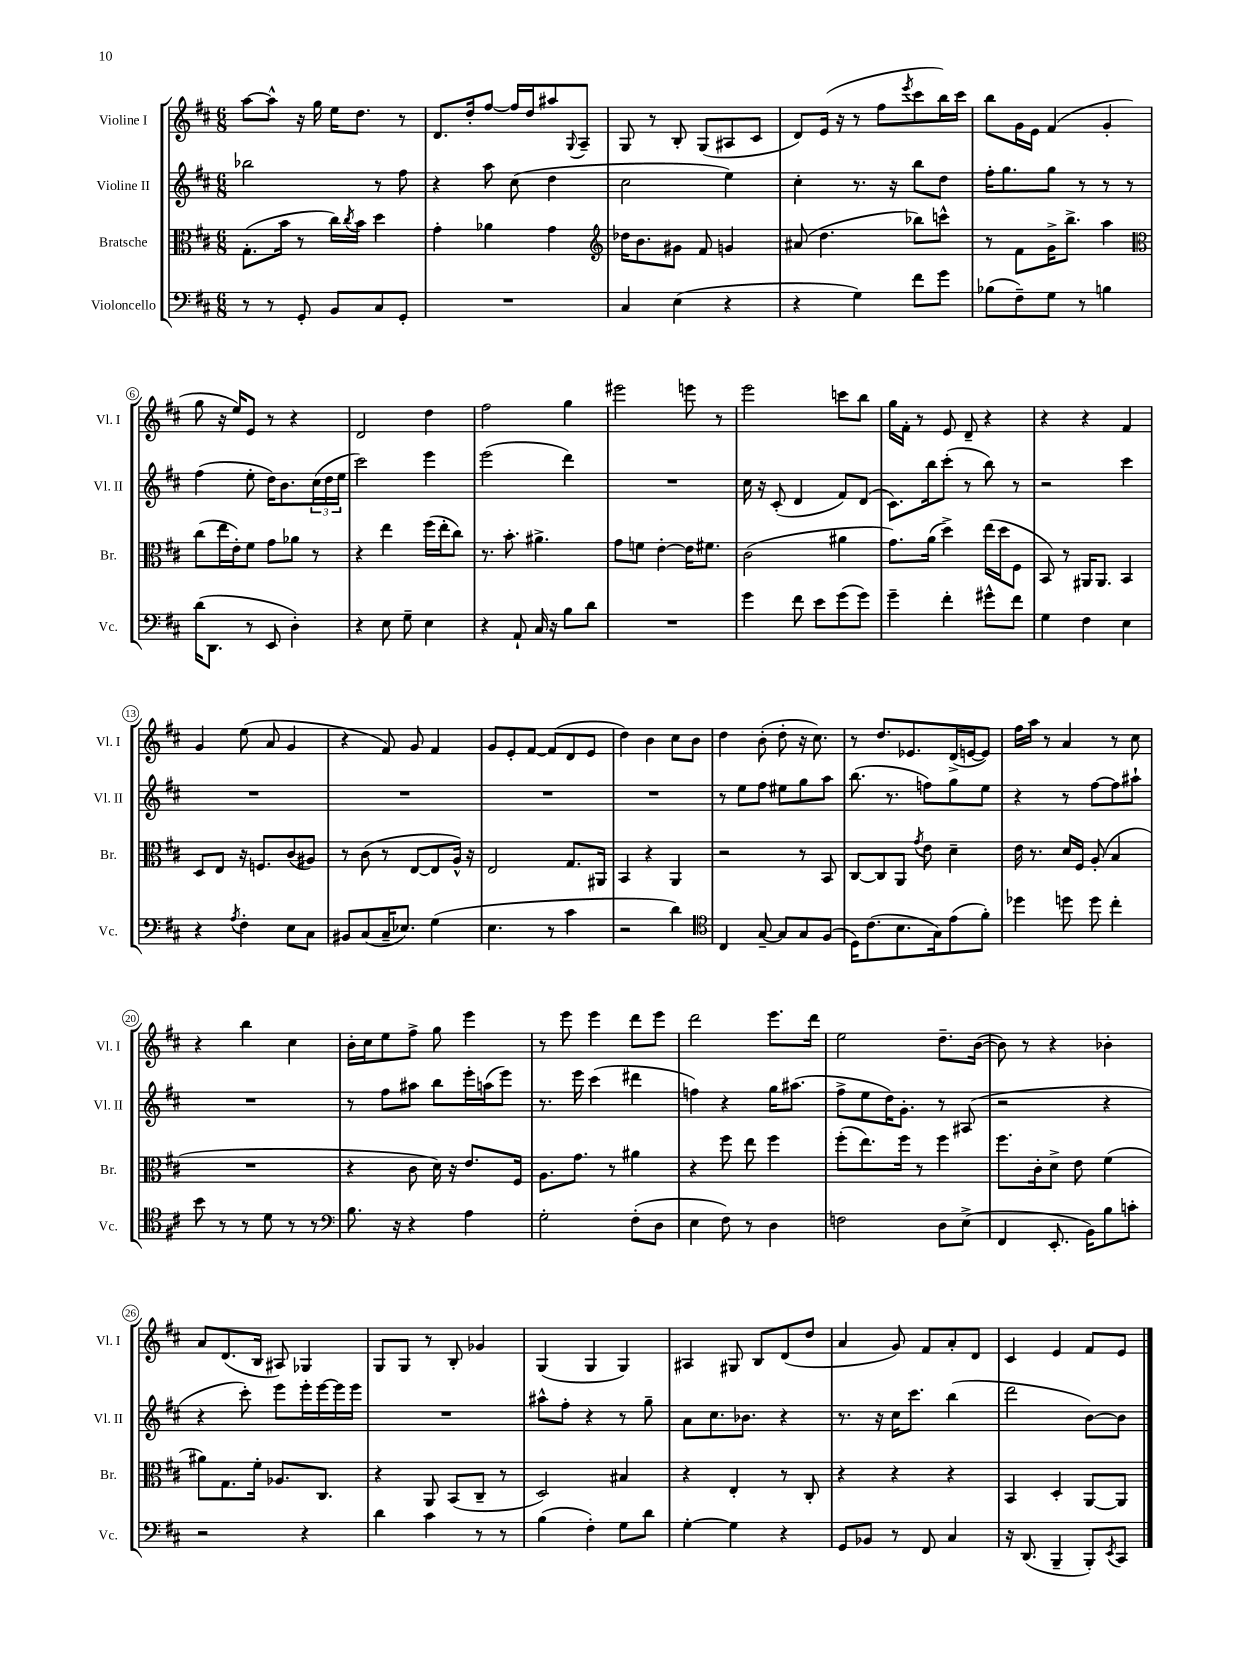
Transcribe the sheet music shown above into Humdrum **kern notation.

**kern	**kern	**kern	**kern
*staff4	*staff3	*staff2	*staff1
*clefF4	*clefC3	*clefG2	*clefG2
*k[f#c#]	*k[f#c#]	*k[f#c#]	*k[f#c#]
*M6/8	*M6/8	*M6/8	*M6/8
8r	(8.G'\L	2bb-\	[8aa\L
8r	.	.	8aa^^\]J
.	16b\Jk	.	.
8GG'/	8r	.	16r
.	.	.	16gg\
8BB/L	16cc#\LL)	.	16ee\LK
.	8qcc#/	.	.
.	16b\JJ	.	8.dd\J
8C#/	4dd\	8r	.
8GG'/J	.	8ff#\	8r
=	=	=	=
2.r	4g'\	4r	8.d/L
.	.	.	16dd'/k
.	4a-\	8aa\	[8ff#/J
.	.	(8cc#\	16ff#/]LL
.	.	.	16dd/J
.	4g\	4dd\	8aa#/
.	.	.	8qqG/
.	.	.	8A~/J
=	=	=	=
*	*clefG2	*	*
4C#/	16dd-\LK	2cc#\	8G/
.	8.b\	.	.
.	.	.	8r
(4E\	8g#\J	.	8B'/
.	8f#/	.	(8G/L
4r	4g/	4ee\)	8A#/
.	.	.	8c#/J
=	=	=	=
4r	(8a#/	4cc#'\	8d/L)
.	4.dd\	.	(16e/Jk
.	.	.	16r
4G\)	.	8.r	8r
.	.	.	8ff#\L
.	.	16r	.
.	.	.	8qeee/
8f#\L	8bb-\L)	8bb\L	8ccc#\
8g\J	8ccc^^\J	8dd\J	16bb\L)
.	.	.	16ccc#\JJ
=	=	=	=
(8B-\L	8r	16ff#'\LK	8bb\L
.	.	8.gg\	.
8F#~\)	8f#\L	.	16g\L
.	.	.	16e\JJ
8G\J	16g^\K	8gg\J	(4f#/
.	8.bb^\J	.	.
8r	.	8r	.
4B\	4aa\	8r	4g'/
.	.	8r	.
=	=	=	=
*	*clefC3	*	*
(16d\LK	(8cc#\L	(4ff#\	8gg\
8.DD\J	.	.	.
.	16ee\L	.	16r
.	16e'\J)	.	16ee/LK)
8r	8f#\J	8ee'\	8e/J
8EE/	8g\L	16dd\LK)	8r
.	.	8.b\	.
4D'\)	8a-\J	.	4r
.	8r	(24cc#\L	.
.	.	24dd\	.
.	.	24ee\JJ	.
=	=	=	=
4r	4r	2ccc#\)	2d/
8E\	4ee\	.	.
8G~\	.	.	.
4E\	(16ff#\LL	4eee\	4dd\
.	16ee'\J	.	.
.	8cc#\J)	.	.
=	=	=	=
4r	8.r	(2eee\	2ff#\
.	8.b'\	.	.
8AA`/	.	.	.
16C#/	4.a#^\	.	.
16r	.	.	.
8B\L	.	4ddd\)	4gg\
8d\J	.	.	.
=	=	=	=
2.r	8g\L	2.r	2eee#\
.	8f\J	.	.
.	[4e'\	.	.
.	16e\]LK	.	8eee\
.	8.f#\J	.	.
.	.	.	8r
=	=	=	=
4g\	(2c#\	16cc#\	2eee\
.	.	16r	.
.	.	(8c#'/	.
8f#\	.	4d/	.
8e\L	.	.	.
(8g\	4a#\	8f#/L)	8ccc\L
8g\J)	.	(8d/J	8bb\J
=	=	=	=
4g~\	8.g\L)	8.c#\L)	16gg\LL
.	.	.	16f#'\JJ
.	.	.	8r
.	(16a\Jk	16bb\k	.
4f#'\	4dd^\)	(8ccc#'\J	8e/
.	.	8r	8d~/
8g#^^\L	(16ee\LL	8bb\)	4r
.	16dd\J	.	.
8f#\J	8F#\J	8r	.
=	=	=	=
4G\	8BB/)	2r	4r
.	8r	.	.
4F#\	16AA#/LK	.	4r
.	8.AA#/J	.	.
4E\	4BB/	4ccc#\	4f#/
=	=	=	=
4r	8D/L	2.r	4g/
.	8E/J	.	.
8qA/	.	.	.
4F#'\	16r	.	(8ee\
.	8.F/L	.	.
.	.	.	8a/
8E\L	(8c#/	.	4g/
8C#\J	8A#/J)	.	.
=	=	=	=
8BB#/L	8r	2.r	4r
(8C#/	(8c#\	.	.
16C#~/K	8r	.	8f#/)
8.E-/J)	.	.	.
.	[8E/L	.	8g/
(4G\	8E/]	.	4f#/
.	16A^^/Jk)	.	.
.	16r	.	.
=	=	=	=
4.E\	2E/	2.r	8g/L
.	.	.	8e'/
.	.	.	[8f#/J
8r	.	.	(8f#/]L
4c#\	8.G/L	.	8d/
.	.	.	8e/J
.	16AA#/Jk	.	.
=	=	=	=
2r	4BB/	2.r	4dd\)
.	4r	.	4b\
4d\)	4AA/	.	8cc#\L
.	.	.	8b\J
=	=	=	=
*clefC4	*	*	*
4C#/	2r	8r	4dd\
.	.	8ee\L	.
[8G~/	.	8ff#\J	(8b'\
8G/]L	.	8ee#\L	8dd'\
8G/	8r	8gg\	16r
.	.	.	8.cc#\)
(8F#/J	8BB/	8aa\J	.
=	=	=	=
16D\LK)	[8C#/L	(8.bb\	8r
(8.c#\	.	.	.
.	8C#/]	.	8.dd/L
.	.	8.r	.
8.B\	8AA/J	.	.
.	.	.	8.e-/
.	8qg/	.	.
.	8e\	8ff\L)	.
16G\k)	.	.	.
(8e\	4d~\	8gg\	(16d^/L
.	.	.	[16e/J
8f#'\J)	.	8ee\J	8e/]J)
=	=	=	=
4dd-\	16e\	4r	16ff#\LL
.	8.r	.	16aa\JJ
.	.	.	8r
8dd\	16d/LL	8r	4a/
.	16F#/JJ	.	.
8dd\	(8A'/	[8ff#\L	.
4cc#'\	4B/	8ff#\]	8r
.	.	8aa#`\J	8cc#\
=	=	=	=
8b\	2.r	2.r	4r
8r	.	.	.
8r	.	.	4bb\
8d\	.	.	.
8r	.	.	4cc#\
8r	.	.	.
=	=	=	=
*clefF4	*	*	*
8.B\	4r	8r	16b'\LL
.	.	.	16cc#\J
.	.	8ff#\L	8ee\
16r	.	.	.
4r	8c#\	8aa#\J	8ff#^\J
.	16d\)	8bb\L	8gg\
.	16r	.	.
4A\	8.e/L	16eee'\L	4eee\
.	.	(16aa\J	.
.	.	8eee\J)	.
.	16F#/Jk	.	.
=	=	=	=
2G'\	8.A\L	8.r	8r
.	.	.	8eee\
.	8.g\J	16eee\	.
.	.	(4ccc#\	4eee\
.	8r	.	.
(8F#'\L	4a#\	4ddd#\	8ddd\L
8D\J	.	.	8eee\J
=	=	=	=
4E\	4r	4ff\)	2ddd\
8F#\)	8ff#\	4r	.
8r	8ee\	.	.
4D\	4ff#\	16gg\LK	8.eee\L
.	.	(8.aa#\J	.
.	.	.	16ddd\Jk
=	=	=	=
2F\	(8ff#'\L	8ff#^\L	2ee\
.	8.ee\)	8ee\	.
.	.	16dd\K)	.
.	16ff#\Jk	8.g'\J	.
.	8r	.	.
8D\L	4ff#\	8r	8.dd~\L
(8E^\J	.	(8A#/	.
.	.	.	([16b\Jk
=	=	=	=
4FF#/	8.ff#\L	2r	8b\])
.	.	.	8r
.	16c#'\k	.	.
8.EE'/	8d^\J	.	4r
.	8e\	.	.
16BB\LK)	.	.	.
8B\	(4f#\	4r	4b-'\
8c'\J	.	.	.
=	=	=	=
2r	8a#\L)	4r	8a/L
.	8.G\	.	(8.d/
.	.	8ccc#'\)	.
.	16f#'\Jk	.	16B/Jk
.	8.A-/L	8eee\L	8A#/)
4r	.	16eee'\L	4G-/
.	8.C#/J	[16eee\	.
.	.	16eee\]	.
.	.	16eee\JJ	.
=	=	=	=
4d\	4r	2.r	8G/L
.	.	.	8G/J
4c#\	8AA/	.	8r
.	(8BB/L	.	8B'/
8r	8C#~/J	.	4g-/
8r	8r	.	.
=	=	=	=
(4B\	2D/)	8aa#^^\L	(4G/
.	.	8ff#'\J	.
4F#'\)	.	4r	4G/
8G\L	4B#/	8r	4G/)
8d\J	.	8gg~\	.
=	=	=	=
[4G'\	4r	8a\L	4A#/
.	.	8.cc#\	.
4G\]	4E'/	.	8G#/
.	.	8.b-\J	.
.	.	.	8B/L
4r	8r	4r	(8d/
.	8C#'/	.	8dd/J
=	=	=	=
8GG/L	4r	8.r	4a/
8BB-/J	.	.	.
.	.	16r	.
8r	4r	16cc#\LK	8g/)
.	.	8.ccc#\J	.
8FF#/	.	.	8f#/L
4C#/	4r	(4bb\	8a'/
.	.	.	8d/J
=	=	=	=
16r	4BB/	2ddd\	4c#/
(8.DD/	.	.	.
4BBB~/	4D'/	.	4e/
8BBB'/L)	[8AA/L	[8b\L)	8f#/L
8qEE/	.	.	.
8CC#/J	8AA/]J	8b\]J	8e/J
==	==	==	==
*-	*-	*-	*-
